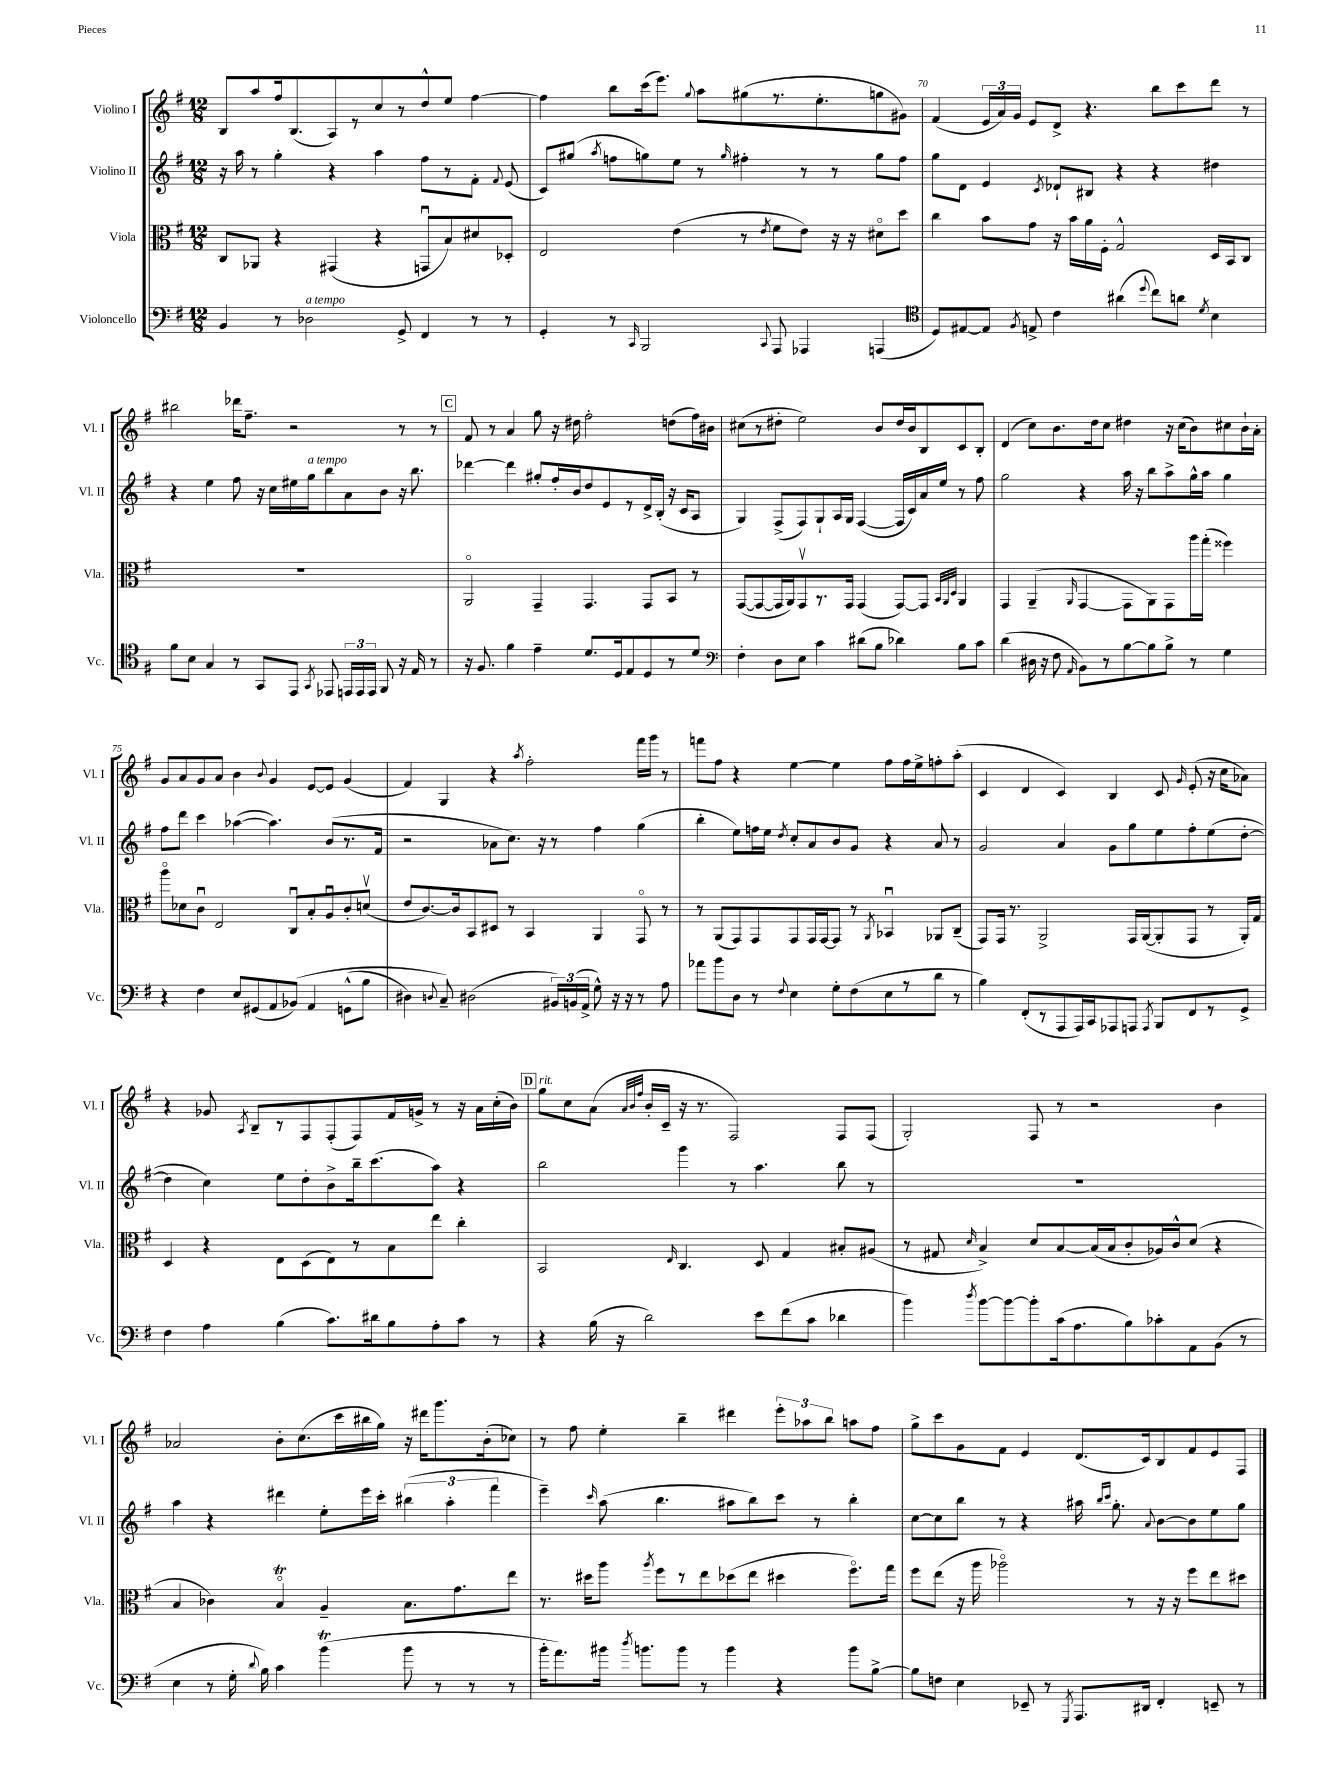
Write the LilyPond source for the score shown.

<<
\new StaffGroup <<
\new Staff = "s0" \with { instrumentName = "Violino I" shortInstrumentName = "Vl. I" } {
    \clef treble \key g \major \numericTimeSignature \time 12/8
    \autoBeamOff b8[ a''8 fis''16 b8.( a8) r8 c''8 r8 d''8-^ e''8] fis''4~ |
    fis''4 b''8[ c'''16( e'''8.]) \appoggiatura { g''8 } a''8[ gis''8( r8. e''8.-. g''8 gis'8]) |
    fis'4( \tuplet 3/2 { e'16[ a'16) g'16] } e'8[ d'8]-> r4. b''8[ c'''8 d'''8] r8 |
    bis''2 des'''16[ fis''8.]-- r2 r8 r8 |
    \mark \markup { \box "C" } fis'8 r8 a'4 g''8 r16 dis''16 fis''2-. d''8[( fis''16) bis'16] |
    cis''8[( r8 dis''8]-. e''2) b'8[ dis''16 b'16 b8 c'8 b8]-. |
    d'4( c''8[) b'8. d''16 c''8] dis''4 r16 c''16[( b'8) cis''8 b'16-! a'16]-. |
    g'8[ a'8 g'8 a'8] b'4 \appoggiatura { b'8 } g'4 e'8[~ e'8] g'4( |
    fis'4) g4 r4 \acciaccatura { a''8 } fis''2-. fis'''16[ g'''16] r8 |
    f'''8[ fis''8] r4 e''4~ e''4 fis''8[ fis''16 e''16-> f''8-. a''8]-.( |
    c'4 d'4 c'4) b4 c'8 \grace { g'16 } e'8-.( r16 c''16[ aes'8]) |
    r4 ges'8 \acciaccatura { a8 } b8[-- r8 fis8 fis8-.( fis8) fis'16 g'16]-> r8 r16 a'16[ c''16-.( b'16]) |
    \mark \markup { \box "D" } g''8[^\markup { \italic "rit." } c''8 a'8]( \grace { a'32[ b'32 fis''32] } b'16[-. c'16]-- r16 r8. fis2) fis8[ fis8]( |
    g2-.) fis8 r8 r2 b'4 |
    aes'2 b'8[-. c''8.( c'''16 bis''16 g''16]) r16 dis'''16[ g'''8. b'16-.( ces''8]) |
    r8 fis''8 e''4-. b''4-- dis'''4 \tuplet 3/2 { e'''8[-. aes''8 b''8] } a''8[ fis''8] |
    g''8[-> c'''8 g'8 fis'8] e'4 d'8.[( c'16) b8 fis'8 e'8 fis8] \bar "|." |
}
\new Staff = "s1" \with { instrumentName = "Violino II" shortInstrumentName = "Vl. II" } {
    \clef treble \key g \major \numericTimeSignature \time 12/8
    \autoBeamOff r16 a''16 r8 g''4-. r4 a''4 fis''8[ r8 fis'8]-. \appoggiatura { fis'8 } e'8( |
    c'8[) gis''8]( \acciaccatura { a''8 } f''8[ g''8) e''8] r8 \grace { g''16 } fis''4-. r8 r8 g''8[ fis''8] |
    g''8[ d'8] e'4 \acciaccatura { c'8 } des'8[-! bis8] r4 r4 dis''4 |
    r4 e''4 fis''8 r16 c''16[ eis''16 g''16^\markup { \italic "a tempo" } b''8 a'8 b'8] r16 b''8. |
    \mark \markup { \box "C" } des'''4~ des'''4 gis''8[-. fis''16-. b'16 d''8 e'8 r8 d'16-> b16]-.( r16 c'16[ a8] |
    g4) fis8[->( fis8) g8-! a16 g16] fis4~( fis16[ c'16) a'16 e''16] r8 fis''8 |
    g''2 r4 a''16 r16 b''8[ a''8-> g''16-^ a''16] g''4 |
    fis''8[ d'''8] c'''4 aes''4~( aes''4.) b'8[( r8. fis'16] |
    r2 aes'8[ c''8.]) r16 r8 fis''4 g''4( |
    b''4-. e''8[) f''16 e''16] \acciaccatura { d''8 } c''8[-. a'8 b'8 g'8] r4 a'8 r8 |
    g'2 a'4 g'8[ g''8 e''8 fis''8-. e''8( d''8]~-. |
    d''4 c''4) e''8[ d''8-. b'8-> b''16-- c'''8.( a''8]) r4 |
    \mark \markup { \box "D" } b''2 g'''4 r8 a''4. b''8 r8 |
    R1. |
    a''4 r4 dis'''4 e''8[-. e'''16 c'''16]-. \tuplet 3/2 { bis''4( a''4-. fis'''4 } |
    e'''4--) \grace { c'''16 } a''8( b''4. ais''8[ b''8) c'''8] r8 b''4-. |
    c''8[~ c''8 b''8] r8 r4 ais''16 \grace { b''16[ c'''16] } g''8.-. \appoggiatura { a'8 } b'8[~ b'8 e''8 g''8] \bar "|." |
}
\new Staff = "s2" \with { instrumentName = "Viola" shortInstrumentName = "Vla." } {
    \clef alto \key g \major \numericTimeSignature \time 12/8
    \autoBeamOff c8[ aes,8] r4 gis,4( r4 g,8[\downbow b8) dis'8 des8]-. |
    e2 e'4( r8 \acciaccatura { e'8 } fis'8[ e'8]) r16 r16 dis'8[\flageolet d''8] |
    c''4 b'8[ g'8] r16 b'16[ a'16 fis16]-. g2-^ d16[ b,16 c8] |
    R1. |
    \mark \markup { \box "C" } a,2\flageolet g,4-- g,4. g,8[ b,8] r8 |
    g,8[~( g,8~ g,16 a,16) g,8\upbow r8. g,16] g,4( g,8[~) g,8] \grace { b,32[ a,32 d32] } a,4 |
    g,4 a,4--( \grace { a,16 } g,4~ g,8[ a,8) g,8 a''16 g''16]-.( fisis''4) |
    a''8[\flageolet des'8 c'8]\downbow e2 c8[\downbow b8-. a8\downbow c'8-. d'8]\upbow( |
    e'8[ c'8.~) c'16 b,8 dis8] r8 b,4 a,4 g,8\flageolet r8 |
    r8 a,8[( g,8) g,8 g,8 g,16 g,16~ g,8] r8 \acciaccatura { a,8 } bes,4\downbow aes,8[ c8]--( |
    g,8[) g,16] r8. a,2-> g,16[ a,16~( a,8-. g,8] r8 a,16[-.) g16] |
    d4 r4 e8[ d8( e8) r8 b8 e''8] c''4-. |
    \mark \markup { \box "D" } b,2 \grace { e16 } c4. d8 g4 bis8[-. ais8]( |
    r8 gis8 \grace { d'16 } b4->) d'8[ b8~ b16( b16 c'8-. aes16) c'16-^ d'8]( r4 |
    b4 ces'4) b4\flageolet\trill a4-- b8.[ g'8. e''8] |
    r8. dis''16[ a''8] \acciaccatura { a''8 } fis''8[ r8 e''8 des''8( e''8] dis''4 fis''8.[\flageolet) g''16] |
    fis''8[ e''8]( r16 a''16 aes''2\flageolet) r8 r16 r16 fis''8[ e''8 dis''8] \bar "|." |
}
\new Staff = "s3" \with { instrumentName = "Violoncello" shortInstrumentName = "Vc." } {
    \clef bass \key g \major \numericTimeSignature \time 12/8
    \autoBeamOff b,4 r8 des2^\markup { \italic "a tempo" } g,8-> fis,4 r8 r8 |
    g,4-. r8 \grace { c,16 } b,,2 \appoggiatura { c,8 } a,,8 aes,,4 a,,4( |
    \clef tenor d8[) eis8~ eis8] \acciaccatura { fis8 } e8-> c'4 ais'4( \appoggiatura { d''8 } c''8[) a'8] \acciaccatura { d'8 } b4 |
    fis'8[ b8] g4 r8 g,8[ e,8] \acciaccatura { g,8 } ees,8 \tuplet 3/2 { e,16[ e,16 e,16] } fis,8 r16 e16 r8 |
    \mark \markup { \box "C" } r16 fis8. fis'4 e'4-- d'8.[ d16 e8 d8 r8 d'8] |
    \clef bass fis4-. d8[ e8] c'4 dis'8[( b8] des'4) b8[ c'8] |
    d'4( dis16 r16 fis8 \grace { a,16 } b,8[) r8 b8~ b8 b8]-> r8 g4 |
    r4 fis4 e8[ gis,8( a,8 bes,8])\( a,4 g,8[-^( b8] |
    dis4) \appoggiatura { d8 } c8--\) dis2( \tuplet 3/2 { bis,16[) b,16( a,16]-> } g8-^) r16 r16 r8 a8 |
    aes'8[ b'8 d8] r8 \appoggiatura { fis8 } e4 g8[-. fis8( e8 r8 d'8] r8 |
    b4) fis,8[-.( r8 a,,8 a,,16) c,16 aes,,8 a,,8] \acciaccatura { a,,8 } b,,8[ fis,8 r8 g,8]-> |
    fis4 a4 b4( c'8.[) dis'16 b8 a8-. c'8] r8 |
    \mark \markup { \box "D" } r4 b16( r16 d'2) e'8[ fis'8( c'8] des'4 |
    b'4) \acciaccatura { d''8 } b'8[~ b'8~ b'8-. c'16( a8. b8) ces'8-. a,8 b,8]( r8 |
    e4 r8 g16-. \appoggiatura { d'8 } b16) c'4 b'4\trill( b'8 r8 r8 r8 |
    b'16[-. a'8.) bis'16] \acciaccatura { d''8 } b'8.[ b'8] r8 b'4 r4 b'8[ b8]~-> |
    b8[ f8] e4 ees,8-- r8 \acciaccatura { g,,8 } a,,8.[ dis,16] fis,4-. e,8-- r8 \bar "|." |
}
>>
>>
\layout { \context { \Score currentBarNumber = #68 \override BarNumber.break-visibility = ##(#f #t #t) barNumberVisibility = #(every-nth-bar-number-visible 5) } }
